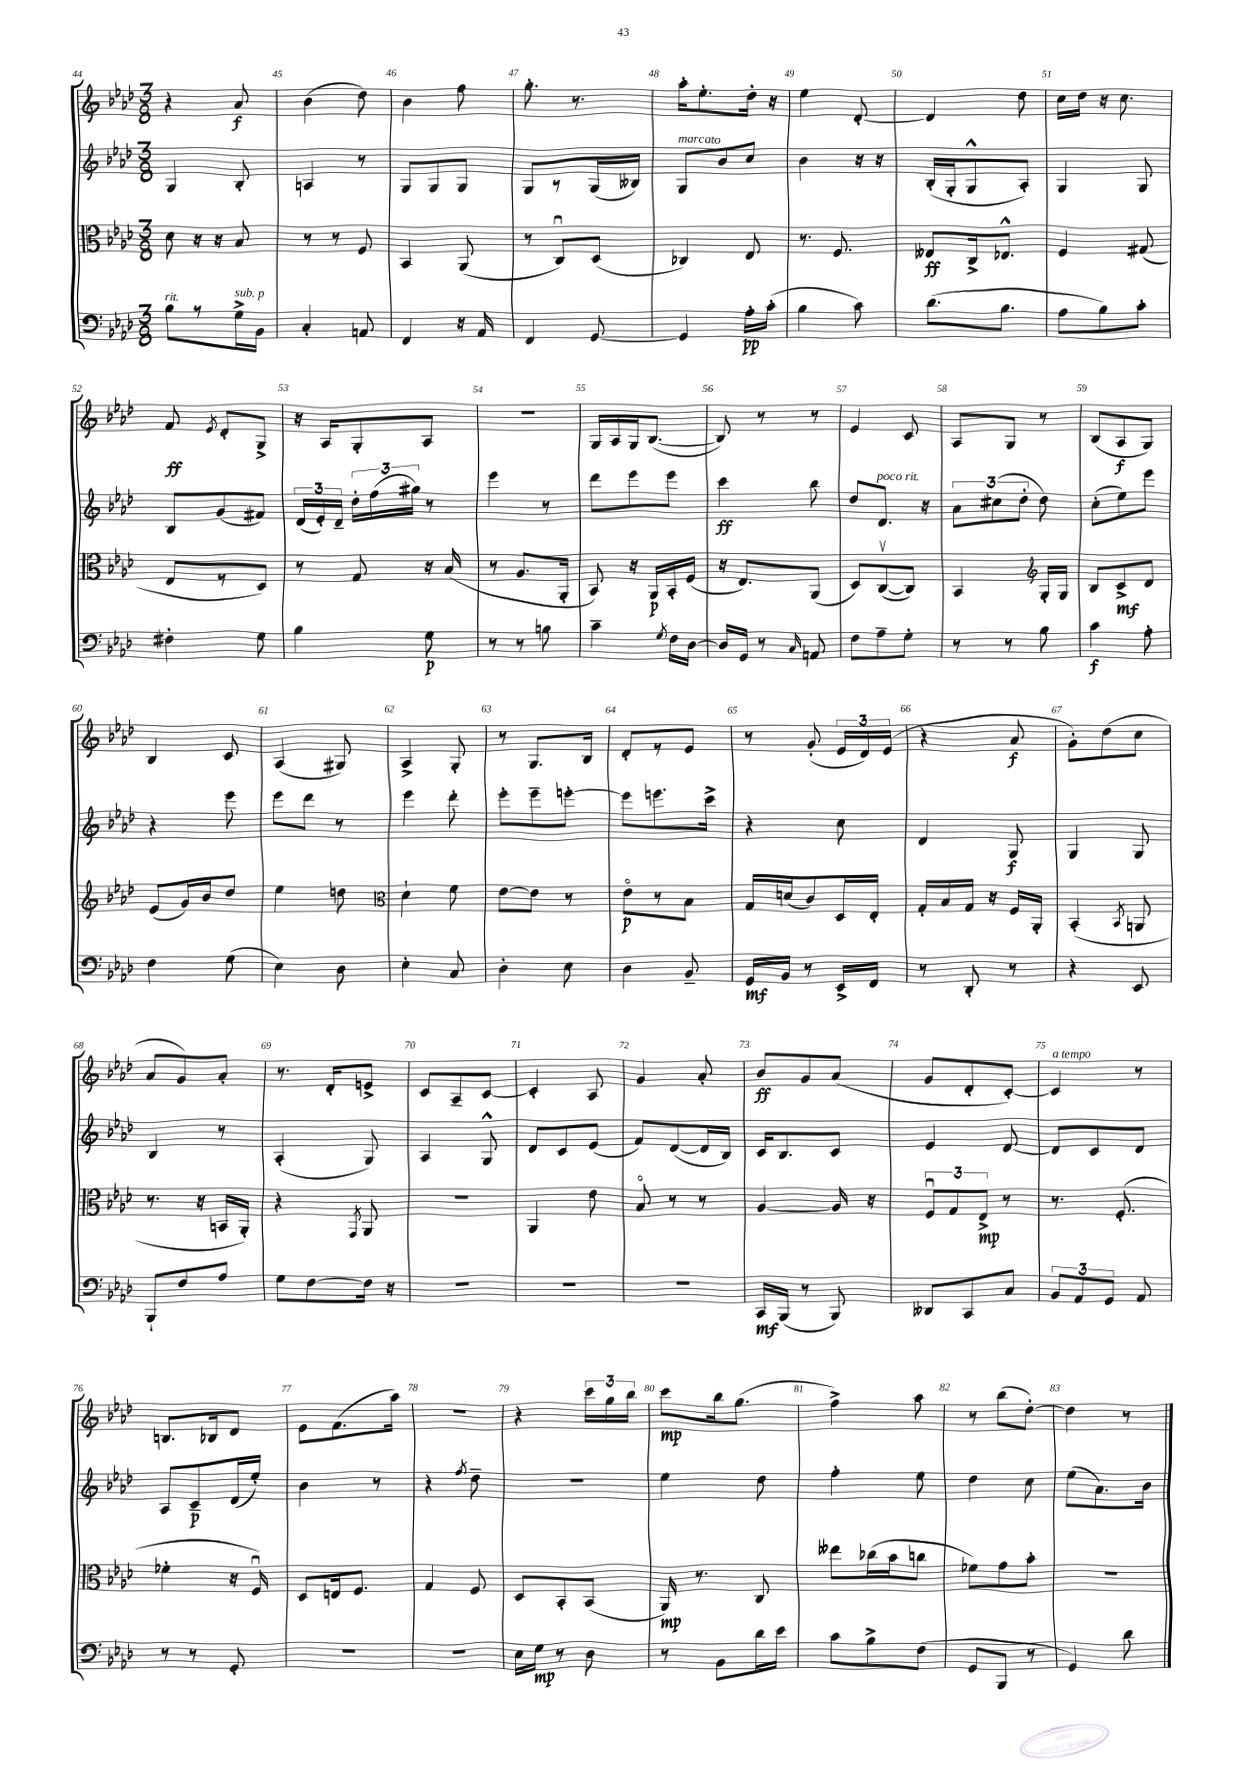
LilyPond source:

<<
\new StaffGroup <<
\new Staff = "s0" {
    \clef treble \key aes \major \numericTimeSignature \time 3/8
    \autoBeamOff r4 aes'8\f |
    bes'4( des''8) |
    bes'4 f''8 |
    g''8.-. r8. |
    aes''16[-. ees''8.-. des''16]-. r16 |
    ees''4 des'8~-. |
    des'4 des''8 |
    c''16[ des''16] r16 c''8. |
    f'8\ff \acciaccatura { ees'8 } des'8[-. g8]-> |
    r16 aes16[ g8-. aes8] |
    R4. |
    g16[ aes16 g16 bes8.]~( |
    bes8) r8 r8 |
    ees'4 c'8 |
    aes8[ g8] r8 |
    bes8[( aes8\f g8]) |
    bes4 c'8 |
    aes4( gis8) |
    aes4-> g8-. |
    r8 g8.[ bes16] |
    des'8[-. r8 ees'8] |
    r8 g'8-.( \tuplet 3/2 { ees'16[ des'16) ees'16]( } |
    r4 aes'8\f |
    g'8[-.) des''8( c''8] |
    aes'8[ g'8) aes'8]-. |
    r8. des'16[-. e'8]-> |
    c'8[ aes8-- c'8]~ |
    c'4-. aes8 |
    g'4 aes'8-. |
    bes'8[\ff g'8 aes'8]( |
    g'8[ des'8-. c'8]~-.) |
    c'4^\markup { \italic "a tempo" } r8 |
    b8.[ bes16 des'8] |
    ees'8[ f'8.( aes''16]) |
    R4. |
    r4 \tuplet 3/2 { c'''16[ g''16 bes''16] } |
    c'''8[\mp bes''16 g''8.]( |
    f''4->) aes''8 |
    r8 bes''8[( des''8]~-.) |
    des''4 r8 \bar "|." |
}
\new Staff = "s1" {
    \clef treble \key aes \major \numericTimeSignature \time 3/8
    \autoBeamOff g4 bes8-. |
    a4 r8 |
    g8[ g8 g8] |
    g8[ r8 g16( beses16]) |
    g8[^\markup { \italic "marcato" } bes'8 c''8] |
    bes'4 r16 r16 |
    bes16[-.( g16-. g8-^ aes8]-.) |
    g4 g8 |
    bes8[ g'8( fis'8]) |
    \tuplet 3/2 { des'16[( ees'16-.) des'16]-- } \tuplet 3/2 { des''16[-. f''16( gis''16]) } r8 |
    ees'''4 r8 |
    des'''8[ ees'''8 ees'''8] |
    c'''4\ff bes''8 |
    des''8[ des'8.]^\markup { \italic "poco rit." } r16 |
    \tuplet 3/2 { aes'8[ cis''8( des''8]-. } des''8) |
    c''8[-.( ees''8) ees'''8] |
    r4 ees'''8 |
    ees'''8[ des'''8] r8 |
    ees'''4 des'''8-. |
    ees'''8[-. ees'''8-- e'''8]~-. |
    e'''8[ e'''8. c'''16]-> |
    r4 c''8 |
    des'4 g8\f |
    g4 g8 |
    bes4 r8 |
    aes4-.( g8) |
    aes4 g8-^ |
    des'8[ c'8 ees'8]( |
    f'8[) des'8~( des'16 bes16]) |
    c'16[ bes8. c'8] |
    ees'4 des'8~ |
    des'8[ c'8 des'8] |
    aes8[ c'8--\p des'16( ees''16]-.) |
    bes'4 r8 |
    r4 \acciaccatura { f''8 } des''8-- |
    R4. |
    ees''4 des''8 |
    f''4-. ees''8 |
    des''4 c''8 |
    ees''8[( aes'8.) bes'16] \bar "|." |
}
\new Staff = "s2" {
    \clef alto \key aes \major \numericTimeSignature \time 3/8
    \autoBeamOff des'8 r16 r16 bes8 |
    r8 r8 f8 |
    bes,4 aes,8( |
    r8 c8[\downbow) des8]( |
    ces4) ees8 |
    r8. f8. |
    eeses8[\ff c16-> ees8.]-^ |
    f4 gis8( |
    ees8[ r8 des8]) |
    r8 g8 r16 bes16( |
    r8 aes8.[ aes,16]-. |
    bes,8) r16 aes,16[\p bes,16-. f16]( |
    r16 ees8.[) aes,8]( |
    des8[) c8~\upbow( c8]) |
    bes,4 \clef treble g16[-. g16] |
    bes8[ c'8->\mf des'8] |
    ees'8[( g'16) bes'16 des''8] |
    ees''4 d''8 |
    \clef alto des'4-! f'8 |
    ees'8[~ ees'8] r8 |
    ees'8[\flageolet\p r8 bes8] |
    g16[ d'16( c'8) des16 ees16]-. |
    g16[-. bes16 g16] r16 f16[ aes,16]-. |
    bes,4-.( \acciaccatura { bes,8 } a,8 |
    r8. r16 b,16[ aes,16]-.) |
    r4 \acciaccatura { g,8 } aes,8 |
    R4. |
    aes,4 ees'8 |
    bes8\flageolet r8 r8 |
    aes4~ aes16 r16 |
    \tuplet 3/2 { f8[\downbow g8 ees8]->\mp } r8 |
    r8. f8.-.( |
    fes'4-. r16 f16\downbow) |
    des8[ e16 f8.] |
    g4 f8 |
    des8[ bes,8-. bes,8]( |
    aes,16\mp) r8. c8 |
    eeses''8[ ces''16( bes'16 c''8] |
    fes'8[) g'8 bes'8]-. |
    R4. \bar "|." |
}
\new Staff = "s3" {
    \clef bass \key aes \major \numericTimeSignature \time 3/8
    \autoBeamOff bes8[^\markup { \italic "rit." } r8 g16->^\markup { \italic "sub. p" } bes,16] |
    c4-. a,8 |
    f,4 r16 aes,16 |
    f,4 g,8~ |
    g,4 aes16[-.\pp c'16]-.( |
    bes4 c'8) |
    des'8.[( bes8.] |
    aes8[ bes8) c'8]-. |
    fis4-. g8 |
    bes4 g8\p |
    r8 r8 b8 |
    c'4-- \acciaccatura { g8 } f16[ des16]~ |
    des16[ g,16] r8 \grace { c16 } a,8 |
    f8[ aes8-- g8]-. |
    r8 r8 bes8 |
    c'4\f aes8-. |
    f4 g8( |
    ees4) des8 |
    ees4-. c8 |
    des4-. ees8 |
    des4 bes,8-- |
    g,16[\mf bes,16] r8 ees,16[-> f,16] |
    r8 des,8-. r8 |
    r4 ees,8 |
    bes,,8[-! f8 aes8] |
    g8[ f8~ f16] r16 |
    R4. |
    R4. |
    R4. |
    c,16[\mf bes,,16]( r8 bes,,8) |
    deses,8[ c,8 c8] |
    \tuplet 3/2 { bes,8[ aes,8 g,8] } aes,8 |
    r8 r8 g,8-. |
    R4. |
    R4. |
    ees16[ g16]\mp r8 des8 |
    r8 bes,8[ des'16 ees'16] |
    c'8[ bes8-> f8]( |
    g,8[ bes,,8] r8 |
    g,4) des'8 \bar "|." |
}
>>
>>
\layout { \context { \Score currentBarNumber = #44 \override BarNumber.break-visibility = ##(#f #t #t) barNumberVisibility = #all-bar-numbers-visible } }
